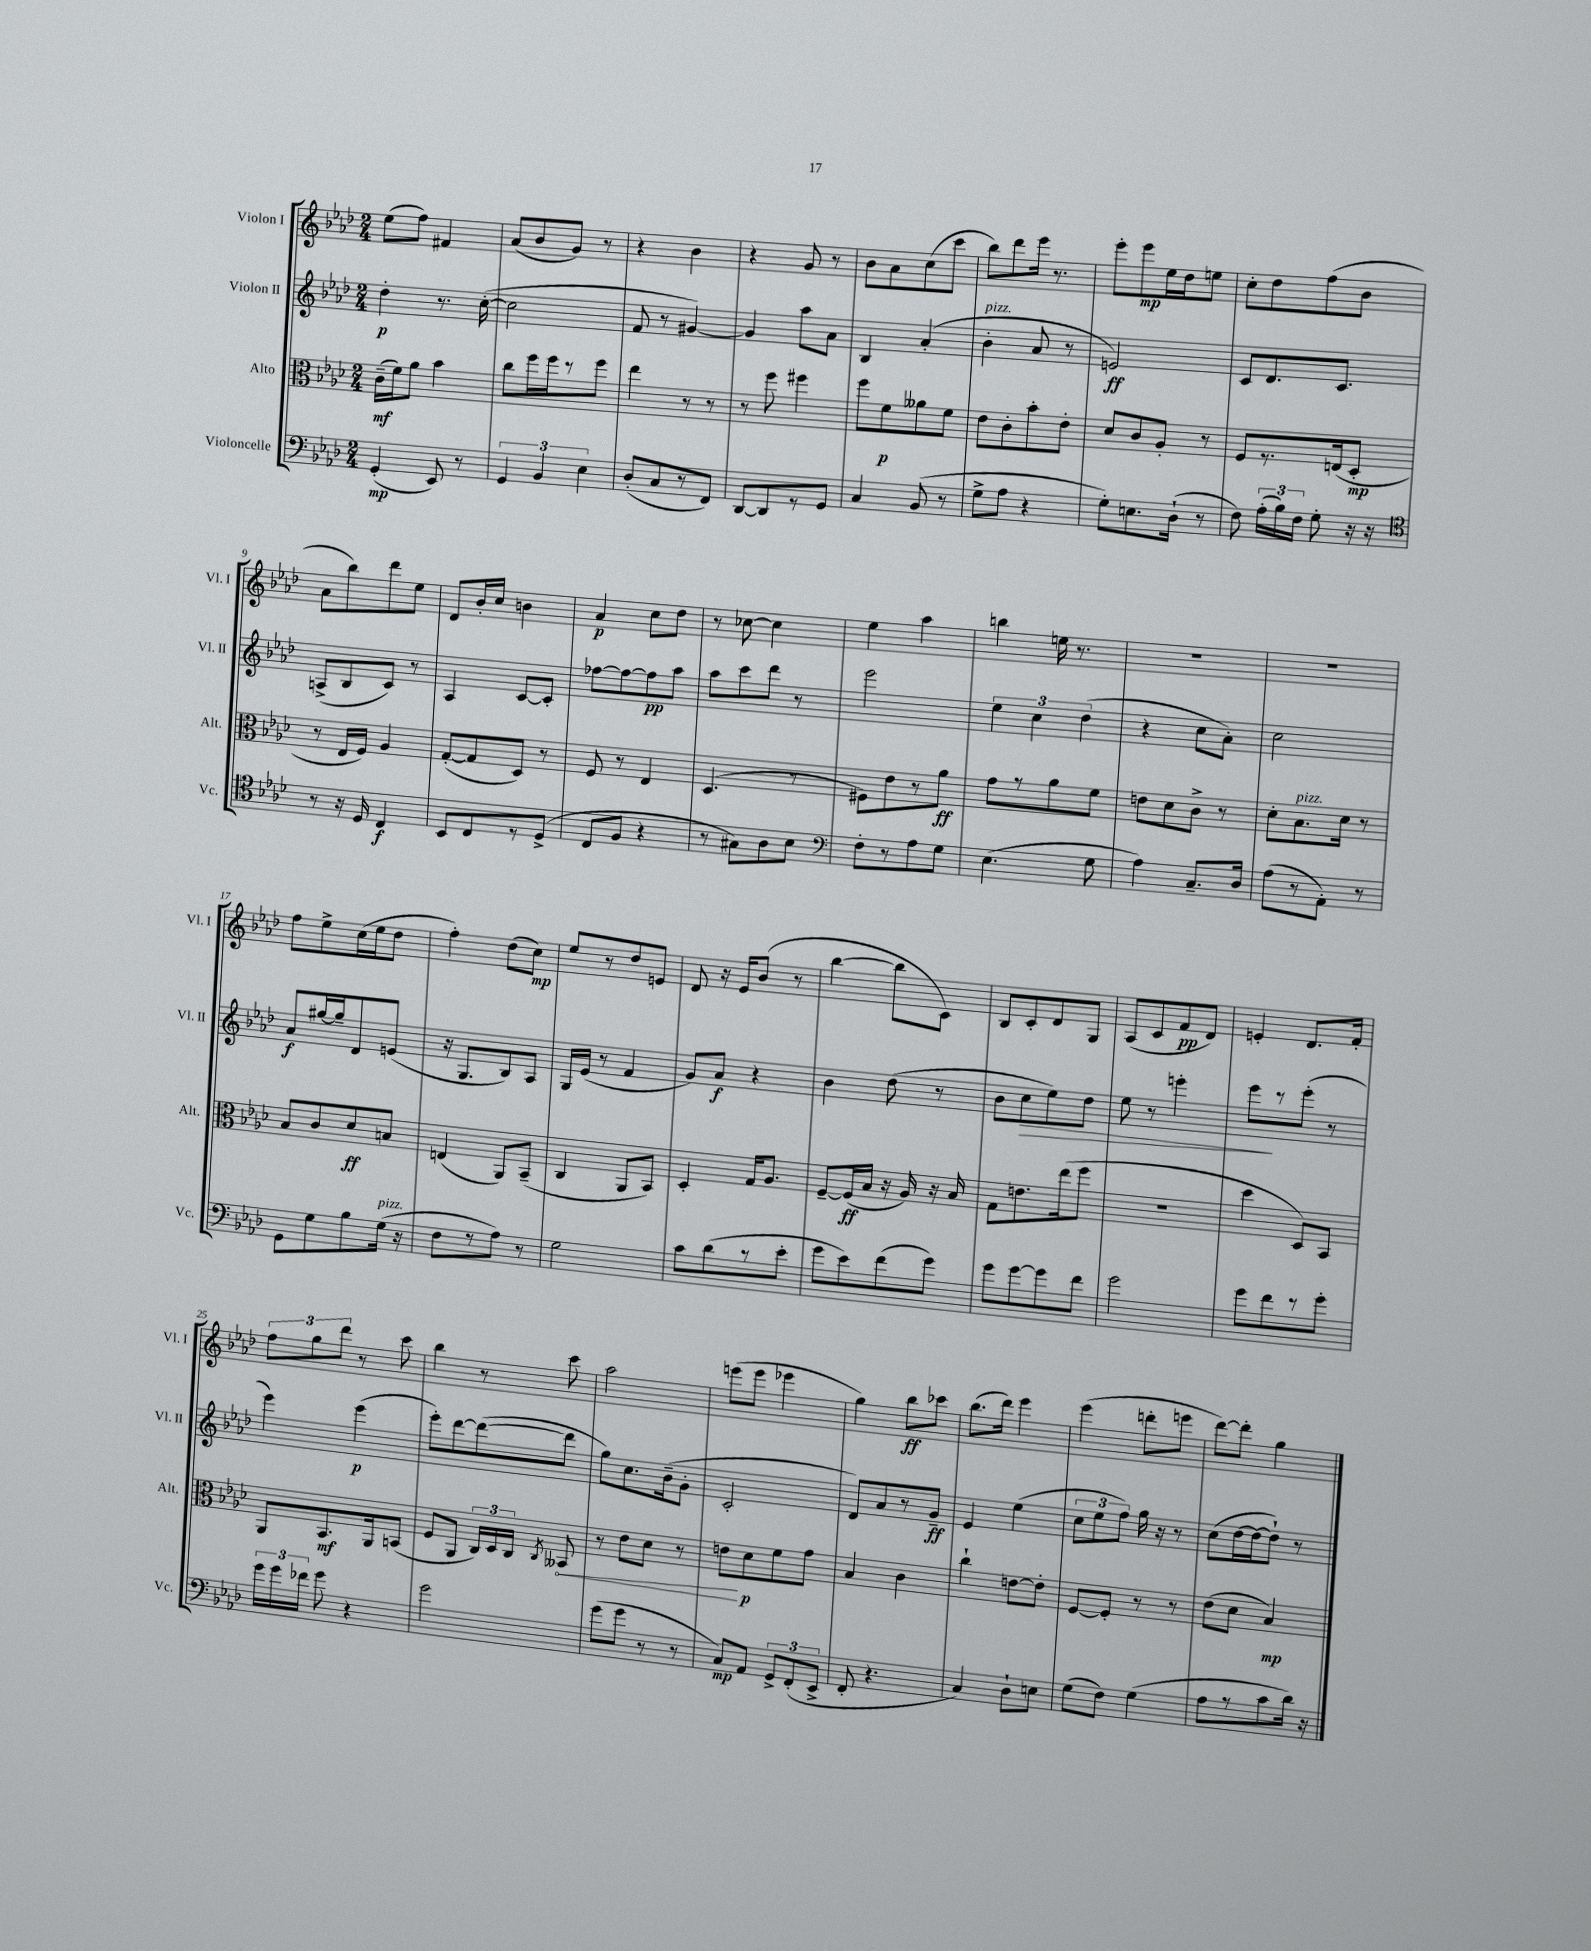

**kern	**dynam	**kern	**dynam	**kern	**dynam	**kern	**dynam
*part4	*part4	*part3	*part3	*part2	*part2	*part1	*part1
*staff4	*staff4	*staff3	*staff3	*staff2	*staff2	*staff1	*staff1
*I"Violoncelle	*	*I"Alto	*	*I"Violon II	*	*I"Violon I	*
*I'Vc.	*	*I'Alt.	*	*I'Vl. II	*	*I'Vl. I	*
*clefF4	*	*clefC3	*	*clefG2	*	*clefG2	*
*k[b-e-a-d-]	*	*k[b-e-a-d-]	*	*k[b-e-a-d-]	*	*k[b-e-a-d-]	*
*M2/4	*	*M2/4	*	*M2/4	*	*M2/4	*
=1	=1	=1	=1	=1	=1	=1	=1
(4GG'/	mp	(16c~\LL	mf	4dd-'\	p	(8ee-\L	.
.	.	16f\J)	.	.	.	.	.
.	.	8a-\J	.	.	.	8ff\J)	.
8EE-/)	.	4b-\	.	8.r	.	4f#X/	.
8r	.	.	.	.	.	.	.
.	.	.	.	([16cc'\	.	.	.
=2	=2	=2	=2	=2	=2	=2	=2
6GG/	.	8cc\L	.	2cc\]	.	(8a-/L	.
.	.	16ff\L	.	.	.	8b-/	.
6BB-/	.	.	.	.	.	.	.
.	.	16ff\J	.	.	.	.	.
.	.	8r	.	.	.	8g/J)	.
6E-\	.	.	.	.	.	.	.
.	.	8ff\J	.	.	.	8r	.
=3	=3	=3	=3	=3	=3	=3	=3
(8D-'/L	.	4ee-\	.	8f/	.	4r	.
8C/	.	.	.	8r	.	.	.
8r	.	8r	.	[4g#X/)	.	4b-\	.
8FF/J)	.	8r	.	.	.	.	.
=4	=4	=4	=4	=4	=4	=4	=4
[8DD-/L	.	8r	.	4g#/]	.	4r	.
8DD-/]	.	8ff\	.	.	.	.	.
8r	.	4ff#X\	.	8aa-\L	.	8g/	.
8GG/J	.	.	.	8a-\J	.	8r	.
=5	=5	=5	=5	=5	=5	=5	=5
4C/	.	8ff\L	.	4B-/	.	8b-\L	.
.	.	8f\	p	.	.	8a-\	.
(8BB-/	.	8a--X\	.	(4a-'/	.	(8cc\	.
8r	.	8f\J	.	.	.	8ccc\J	.
=6	=6	=6	=6	=6	=6	=6	=6
!	!	!	!	!LO:TX:a:i:t=pizz.	!	!	!
8G^\L	.	8e-\L	.	4b-'\	.	8bb-\L)	.
8A-\J	.	8c'\	.	.	.	8ddd-\	.
4r	.	8b-'\	.	8a-/	.	16eee-\Jk	.
.	.	.	.	.	.	8.r	.
.	.	8e-'\J	.	8r	.	.	.
=7	=7	=7	=7	=7	=7	=7	=7
8G'\L)	.	8d-/L	.	2en/)	ff	8eee-'\L	.
8.En\	.	8c/	.	.	.	8eee-\	mp
.	.	8A-'/J	.	.	.	16ee-\L	.
(16D-`\Jk	.	.	.	.	.	16dd-\J	.
8r	.	8r	.	.	.	8een\J	.
=8	=8	=8	=8	=8	=8	=8	=8
8F\)	.	8F/L	.	8c/L	.	8cc'\L	.
(24A-'\LL	.	8.r	.	8.d-/	.	8dd-\	.
24B-\)	.	.	.	.	.	.	.
24F\JJ	.	.	.	.	.	.	.
8G'\	.	.	.	.	.	(8ff\	.
.	.	(16En/k	.	8.c/J	.	.	.
16r	.	8D-'/J	mp	.	.	8b-\J	.
16r	.	.	.	.	.	.	.
!!LO:LB:g=z
=9	=9	=9	=9	=9	=9	=9	=9
*clefC4	*	*	*	*	*	*	*
8r	.	8r	.	(8An^/L	.	8a-\L	.
16r	.	16E-/LL	.	8B-/	.	8bb-\)	.
16D-/	.	16F/JJ)	.	.	.	.	.
4C/	f	4A-/	.	8c/J)	.	8ddd-\	.
.	.	.	.	8r	.	8ee-\J	.
=10	=10	=10	=10	=10	=10	=10	=10
8BB-/L	.	([8G'/L	.	4A-/	.	8d-/L	.
8C/	.	8G/]	.	.	.	16b-'/L	.
.	.	.	.	.	.	16cc/JJ	.
8r	.	8D-/J)	.	[8c/L	.	4bn\	.
(8D-^/J	.	8r	.	8c'/J]	.	.	.
=11	=11	=11	=11	=11	=11	=11	=11
8C/L	.	8F/	.	[8ff-X\L	.	4a-/	p
8F/J	.	8r	.	8ff-\_	.	.	.
4r	.	4E-/	.	8ff-\]	pp	8cc\L	.
.	.	.	.	8aa-\J	.	8dd-\J	.
=12	=12	=12	=12	=12	=12	=12	=12
8r	.	(4.D-/	.	8aa-\L	.	8r	.
8G#X\L)	.	.	.	8ccc\	.	[8cc-X\	.
8A-\	.	.	.	8ddd-\J	.	4cc-\]	.
8B-\J	.	8r	.	8r	.	.	.
=13	=13	=13	=13	=13	=13	=13	=13
*clefF4	*	*	*	*	*	*	*
8F'\L	.	8F#X\L)	.	2eee-\	.	4ee-\	.
8r	.	8e-\	.	.	.	.	.
8A-\	.	8r	.	.	.	4aa-\	.
8G\J	.	8a-\J	ff	.	.	.	.
=14	=14	=14	=14	=14	=14	=14	=14
(4.E-\	.	8g\L	.	6ee-\	.	4bbn\	.
.	.	8r	.	.	.	.	.
.	.	.	.	6cc\	.	.	.
.	.	8a-\	.	.	.	16een\	.
.	.	.	.	.	.	8.r	.
.	.	.	.	(6dd-\	.	.	.
8G\	.	8f\J	.	.	.	.	.
=15	=15	=15	=15	=15	=15	=15	=15
4A-\)	.	8en\L	.	4r	.	2r	.
.	.	8d-\	.	.	.	.	.
8.C~/L	.	8c^\J	.	8cc\L	.	.	.
.	.	8r	.	8a-'\J)	.	.	.
16D-/Jk	.	.	.	.	.	.	.
=16	=16	=16	=16	=16	=16	=16	=16
(8A-\L	.	8d-'\L	.	2cc\	.	2r	.
!	!	!LO:TX:a:i:t=pizz.	!	!	!	!	!
8r	.	8.B-\	.	.	.	.	.
8AA-'\J)	.	.	.	.	.	.	.
.	.	16d-\Jk	.	.	.	.	.
8r	.	8r	.	.	.	.	.
!!LO:LB:g=z
=17	=17	=17	=17	=17	=17	=17	=17
8GG\L	.	8B-/L	.	8a-/L	f	8ff\L	.
8G\	.	8c/	.	[16gg#X/L	.	8ee-^\	.
.	.	.	.	16gg#~/J]	.	.	.
8B-\	.	8d-/	ff	8d-/	.	(16cc\L	.
.	.	.	.	.	.	16ee-\J	.
!LO:TX:a:i:t=pizz.	!	!	!	!	!	!	!
(16G\Jk	.	8Bn/J	.	(8en/J	.	8dd-\J	.
16r	.	.	.	.	.	.	.
=18	=18	=18	=18	=18	=18	=18	=18
8F\L	.	(4En/	.	16r	.	4ff'\)	.
.	.	.	.	8.G/L	.	.	.
8r	.	.	.	.	.	.	.
8A-\J)	.	8AA-/L)	.	8B-/)	.	(8dd-\L	.
8r	.	(8BB-~/J	.	8A-/J	.	8cc\J)	mp
=19	=19	=19	=19	=19	=19	=19	=19
2G\	.	4C/	.	16G/LL	.	8ee-/L	.
.	.	.	.	(16e-/JJ	.	.	.
.	.	.	.	8r	.	8r	.
.	.	8AA-/L	.	4f/	.	8dd-/	.
.	.	8BB-/J)	.	.	.	8en/J	.
=20	=20	=20	=20	=20	=20	=20	=20
8c\L	.	4D-'/	.	8g/L)	.	8d-/	.
(8d-\	.	.	.	8a-/J	f	16r	.
.	.	.	.	.	.	16e-/KL	.
8r	.	16G/KL	.	4r	.	(8b-/J	.
.	.	8.A-/J	.	.	.	.	.
8e-'\J	.	.	.	.	.	8r	.
=21	=21	=21	=21	=21	=21	=21	=21
8g\L	.	[8F~/L	.	4b-\	.	[4bb-\	.
8e-\)	.	(16F/L]	ff	.	.	.	.
.	.	16B-/JJ	.	.	.	.	.
(8f\	.	16r	.	(8dd-\	.	8bb-\L]	.
.	.	16A-/)	.	.	.	.	.
8g\J)	.	16r	.	8r	.	8c\J)	.
.	.	16B-/	.	.	.	.	.
=22	=22	=22	=22	=22	=22	=22	=22
8g\L	.	8G\L	.	8b-\L	.	8B-/L	.
!	!	!	!	!	!LO:HP:b	!	!
[8g\	.	8.en\	.	8cc\	>	8c'/	.
8g\]	.	.	.	8ee-\)	.	8d-/	.
.	.	(16ee-\k	.	.	.	.	.
8f\J	.	8ff\J	.	8dd-\J	.	8G/J	.
=23	=23	=23	=23	=23	=23	=23	=23
2g\	.	2r	.	8ee-\	.	(8A-/L	.
.	.	.	.	8r	.	8c/	.
.	.	.	.	4eeen'\	.	8f/	pp
.	.	.	.	.	.	8d-/J)	.
=24	=24	=24	=24	=24	=24	=24	=24
8g\L	.	4dd-\	.	8eee-\L	.	4en'/	.
8f\	.	.	.	8r	]	.	.
8r	.	8D-/L)	.	(8eee-'\J	.	8.d-/L	.
8g'\J	.	8BB-/J	.	8r	.	.	.
.	.	.	.	.	.	16f'/Jk	.
!!LO:LB:g=z
=25	=25	=25	=25	=25	=25	=25	=25
24g\LL	.	8AA-/L	.	4eee-\)	.	12ff\L	.
24g\	.	.	.	.	.	.	.
24f-X\JJ	.	.	.	.	.	12gg\	.
8g\	.	8.BB-/	mf	.	.	.	.
.	.	.	.	.	.	12ddd-\J	.
4r	.	.	.	(4eee-\	p	8r	.
.	.	16AA-/k	.	.	.	.	.
.	.	(8BBn/J	.	.	.	8ccc\	.
=26	=26	=26	=26	=26	=26	=26	=26
2g\	.	8F/L	.	8eee-'\L)	.	4bb-\	.
.	.	8AA-/J	.	[8ddd-\	.	.	.
.	.	24C/LL)	.	(8ddd-\_	.	8r	.
.	.	24D-/	.	.	.	.	.
.	.	24C/JJ	.	.	.	.	.
.	.	8qC/	.	.	.	.	.
!	!	!	!LO:HP:b	!	!	!	!
.	.	8BB--X/	<	8ddd-\J]	.	8ccc\	.
=27	=27	=27	=27	=27	=27	=27	=27
(8g\L	.	8r	.	8gg\L)	.	2aa-\	.
8g\J	.	8e-\L	.	8.cc\	.	.	.
8r	.	8d-\J	.	.	.	.	.
.	.	.	.	(16b-~\k	.	.	.
8r	.	8r	.	8g'\J	.	.	.
=28	=28	=28	=28	=28	=28	=28	=28
8C/L)	mp	8en\L	.	2c'/	.	(8eeen\L	.
8AA-/J	.	8d-\	[ p	.	.	8eee\J	.
12GG^/L	.	8f\	.	.	.	4eee-X\	.
(12FF'/	.	.	.	.	.	.	.
.	.	8g\J	.	.	.	.	.
12EE-^/J	.	.	.	.	.	.	.
=29	=29	=29	=29	=29	=29	=29	=29
8FF'/	.	4B-/	.	8d-/L)	.	4gg\)	.
4.r	.	.	.	8a-/	.	.	.
.	.	4c\	.	8r	.	8bb-\L	ff
.	.	.	.	8g~/J	ff	8ccc-X\J	.
=30	=30	=30	=30	=30	=30	=30	=30
4C/)	.	4cc`\	.	4e-/	.	(8.bb-\L	.
.	.	.	.	.	.	16ddd-\Jk)	.
8D-`\L	.	[8en\L	.	(4ee-\	.	4eee-\	.
8En\J	.	8e'\J]	.	.	.	.	.
=31	=31	=31	=31	=31	=31	=31	=31
(8G\L	.	[8F/L	.	12cc\L	.	(4eee-\	.
.	.	.	.	12ee-\	.	.	.
8F\J)	.	8F'/J]	.	.	.	.	.
.	.	.	.	12ff\J)	.	.	.
(4G\	.	8r	.	16gg\	.	8dddn'\L	.
.	.	.	.	16r	.	.	.
.	.	8r	.	8r	.	8eeen\J	.
=32	=32	=32	=32	=32	=32	=32	=32
8A-\L	.	(8e-\L	.	(8cc\L	.	[8ddd-\L)	.
8r	.	8d-\J	.	[16dd-\L	.	8ddd-'\J]	.
.	.	.	.	16dd-\J_	.	.	.
8c\	.	4B-/)	mp	8dd-`\J])	.	4gg\	.
16d-\Jk)	.	.	.	8r	.	.	.
16r	.	.	.	.	.	.	.
==	==	==	==	==	==	==	==
*-	*-	*-	*-	*-	*-	*-	*-
